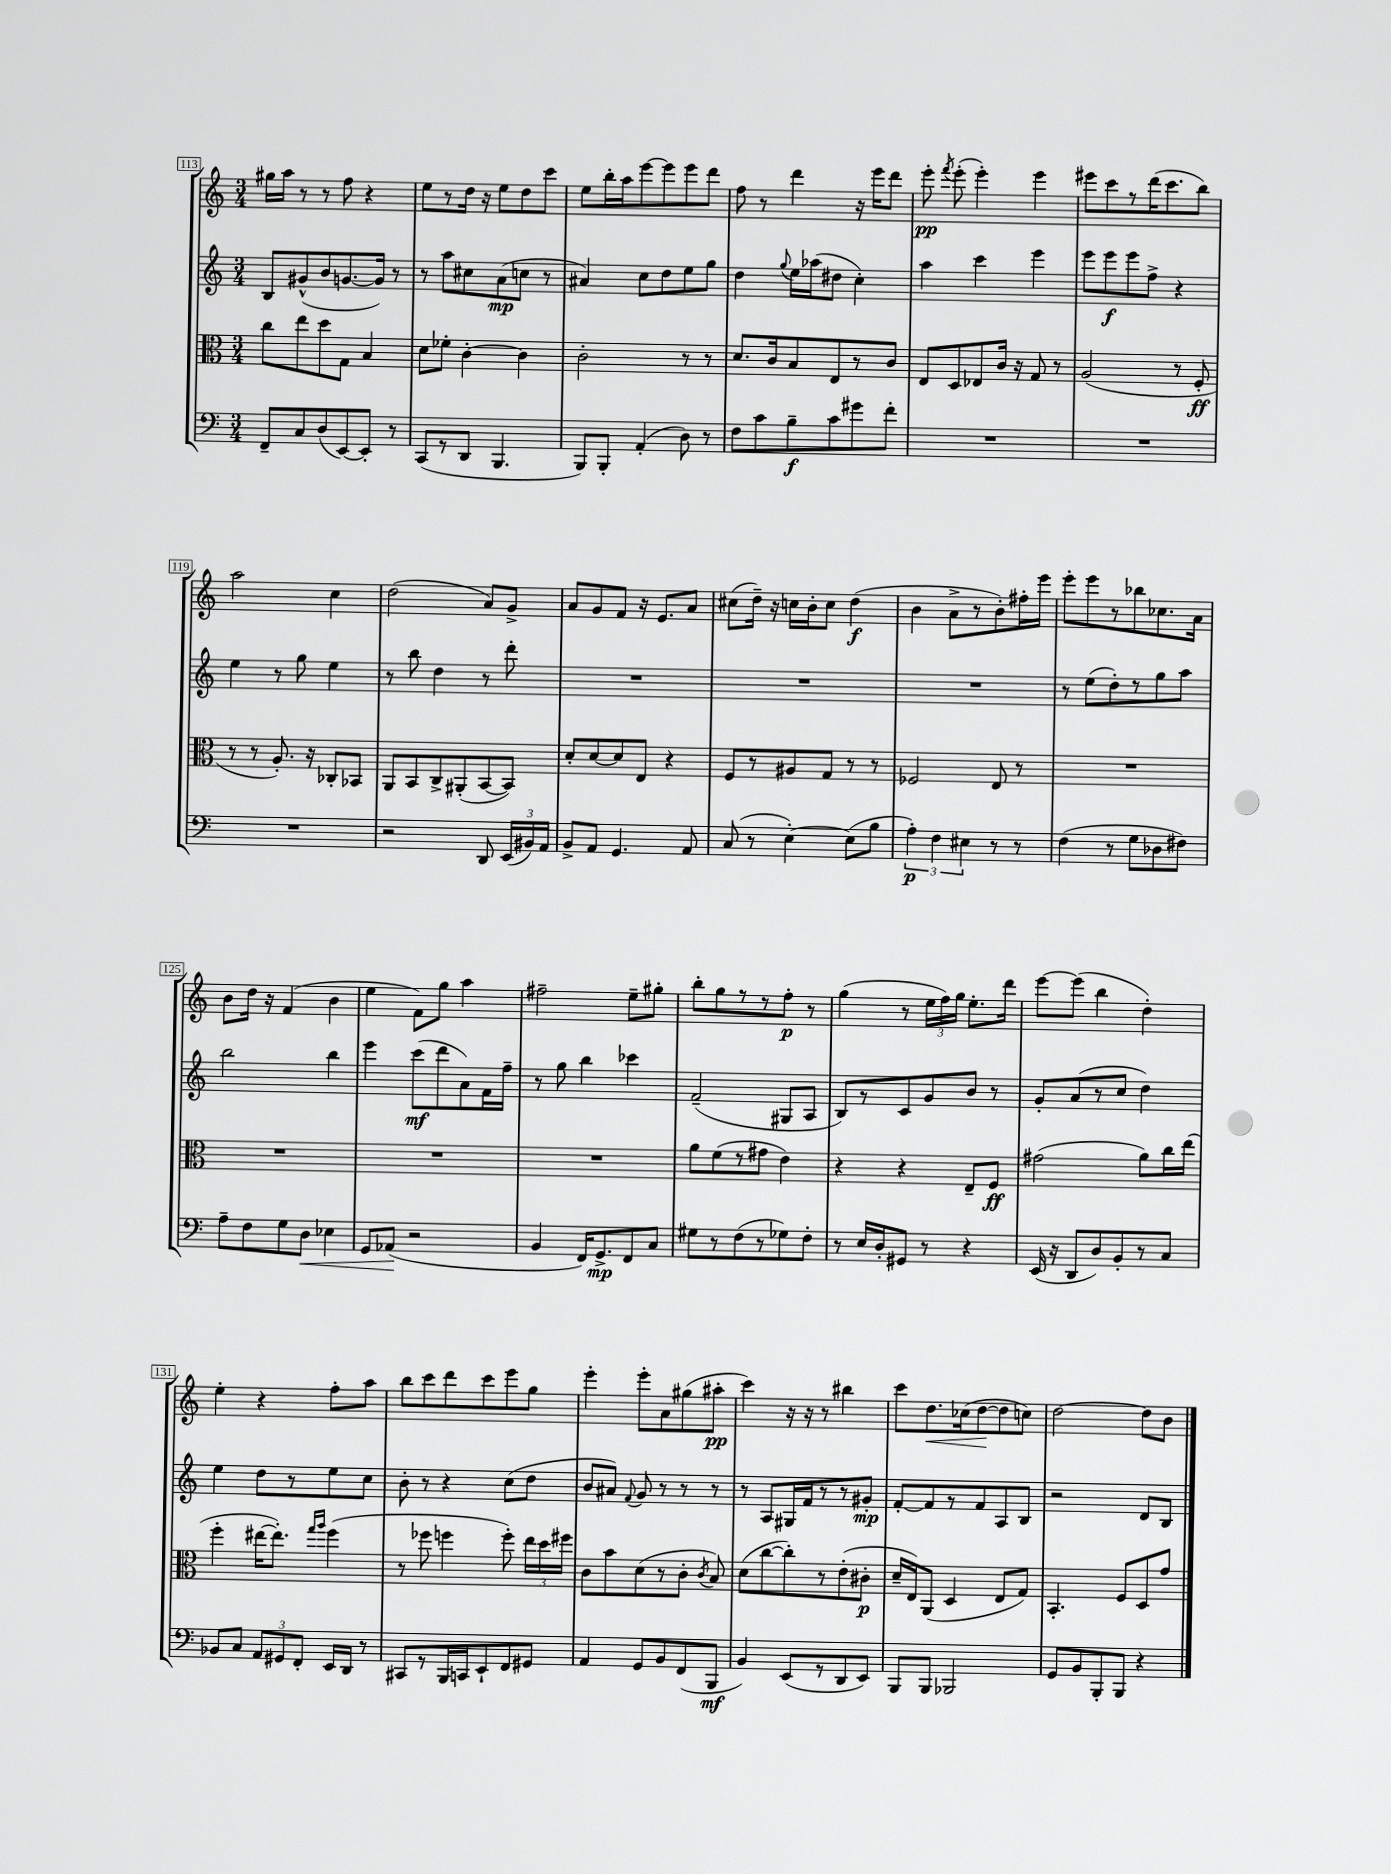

**kern	**kern	**kern	**kern
*staff4	*staff3	*staff2	*staff1
*clefF4	*clefC3	*clefG2	*clefG2
*k[]	*k[]	*k[]	*k[]
*M3/4	*M3/4	*M3/4	*M3/4
8FF~	8cc	8B	16gg#
.	.	.	16aa
8C	8ee	(8g#^^	8r
(8D	8dd	8b	8r
[8EE)	8G	[8.g	8ff
8EE']	4B	.	4r
.	.	16g])	.
8r	.	8r	.
=	=	=	=
(8CC	8d	8r	8ee
8r	8f-'	8aa	8r
8DD	[4c'	8cc#	16dd
.	.	.	16r
4.BBB	.	(8a	8ee
.	4c]	8cc	8dd
.	.	8r	8ccc
=	=	=	=
8BBB)	2c'	4a#)	8ee
8BBB'	.	.	16bb'
.	.	.	16aa
(4AA'	.	8cc	[8eee
.	.	8dd	8eee]
8D)	8r	8ee	8eee
8r	8r	8gg	8ddd
=	=	=	=
8F	8.d	4dd	8ff
8c	.	.	8r
.	16c	.	.
.	.	8qqgg	.
8B~	8B	16ee	4ddd
.	.	(16aa-	.
8c	8E	8dd#	.
8g#	8r	4cc')	16r
.	.	.	16eee
8f'	8c	.	8ddd
=	=	=	=
2.r	8E	4aa	8eee'
.	.	.	8qfff
.	8D	.	(8eee'
.	8E-	4ccc	4eee')
.	16c	.	.
.	16r	.	.
.	8G	4eee	4eee
.	8r	.	.
=	=	=	=
2.r	(2A	8eee	8eee#
.	.	8eee	8ccc
.	.	8eee	8r
.	.	8ff^	(16ddd
.	.	.	8.ccc
.	8r	4r	.
.	8F'	.	8bb)
=	=	=	=
2.r	8r	4ee	2aa
.	8r	.	.
.	8.A')	8r	.
.	.	8gg	.
.	16r	.	.
.	8C-'	4ee	4cc
.	8BB-	.	.
=	=	=	=
2r	8AA	8r	(2dd
.	8BB	8bb	.
.	8C^	4dd	.
.	(8AA#'	.	.
8DD	[8BB	8r	8a)
(24EE	8BB])	8ddd'	8g^
24BB#)	.	.	.
24AA	.	.	.
=	=	=	=
8BB^	8d'	2.r	8a
8AA	[8d	.	8g
4.GG	8d]	.	8f
.	8E	.	16r
.	.	.	8.e
.	4r	.	.
8AA	.	.	8a
=	=	=	=
(8C	8F	2.r	(8cc#
8r	8r	.	16dd~)
.	.	.	16r
[4E')	8A#	.	16cc
.	.	.	16b'
.	8G	.	8cc
(8E]	8r	.	(4dd
8B	8r	.	.
=	=	=	=
6A')	2F-	2.r	4b
6F	.	.	.
.	.	.	8a^
6E#	.	.	.
.	.	.	8r
8r	8E	.	8b')
8r	8r	.	16ff#'
.	.	.	16eee
=	=	=	=
(4F	2.r	8r	8eee'
.	.	(8ee	8eee
8r	.	8dd')	8r
8G	.	8r	8bb-
8D-	.	8gg	8.cc-
8F#)	.	8aa	.
.	.	.	16a
=	=	=	=
8A~	2.r	2bb	8b
8F	.	.	16dd
.	.	.	16r
8G	.	.	(4f
8D	.	.	.
4E-	.	4bb	4b
=	=	=	=
8GG	2.r	4eee	4ee
(8AA-	.	.	.
2r	.	(8ccc	8f)
.	.	8ddd	8gg
.	.	8a)	4aa
.	.	16f	.
.	.	16ff~	.
=	=	=	=
4BB	2.r	8r	2ff#~
.	.	8gg	.
16FF)	.	4bb	.
8.GG^	.	.	.
8FF	.	4ccc-	8ee~
8C	.	.	8gg#'
=	=	=	=
8G#	8a	(2f~	8bb'
8r	(8f	.	8gg
(8F	8r	.	8r
8r	8g#	.	8r
8G-)	4e)	8G#	8ff'
8F'	.	8A	8r
=	=	=	=
8r	4r	8B)	(4gg
16E	.	8r	.
16D'	.	.	.
8GG#	4r	8c	8r
8r	.	8g	24ee
.	.	.	24ff)
.	.	.	24gg
4r	8E~	8b	8.ee'
.	8F	8r	.
.	.	.	16ddd
=	=	=	=
(16EE	(2g#	8g'	[8eee
16r	.	.	.
8DD	.	(8a	(8eee]
8D)	.	8r	4bb
8BB'	.	8cc	.
8r	8a)	4dd)	4dd')
8C	16cc	.	.
.	(16ee	.	.
=	=	=	=
8BB-	4ff'	4ee	4ee'
8C	.	.	.
12AA	[16ee#	8dd	4r
.	8.ee#'])	.	.
12GG#	.	.	.
.	.	8r	.
12FF'	.	.	.
.	16qqgg	.	.
.	16qqaa	.	.
16EE	(4ff	8ee	8ff'
16DD	.	.	.
8r	.	8cc	8aa
=	=	=	=
8CC#	8r	8b'	8bb
8r	8ff-	8r	8ccc
16BBB	4ff	4r	8ddd
16CC	.	.	.
8EE`	.	.	8ccc
8FF	8ff')	(8cc	8eee
8GG#	24ee	8dd	8gg
.	24dd	.	.
.	24ff#	.	.
=	=	=	=
4AA	8c	8b	4eee'
.	8b	8a#)	.
.	.	8qqf	.
8GG	(8d	8g	8eee'
8BB	8r	8r	8a
(8FF	8c'	8r	(8gg#
.	8qc	.	.
8BBB	8B)	8r	8aa#'
=	=	=	=
4BB)	(8d	8r	4ccc)
.	[8cc	8A	.
(8EE	8cc'])	16G#	16r
.	.	16f	16r
8r	8r	8r	8r
8DD	(8e'	8r	4bb#
8EE)	8c#'	8g#'	.
=	=	=	=
8BBB	16d~	[8f'	8ccc
.	16E)	.	.
8BBB	(8AA	8f]	8.dd
2BBB-	4D	8r	.
.	.	.	(16cc-
.	.	8f	[8dd
.	8E	8A	8dd]
.	8G)	8B	8cc)
=	=	=	=
8GG	4.BB'	2r	[2dd
8BB	.	.	.
8BBB'	.	.	.
8BBB	8F	.	.
4r	8D	8d	8dd]
.	8g	8B	8b
==	==	==	==
*-	*-	*-	*-
